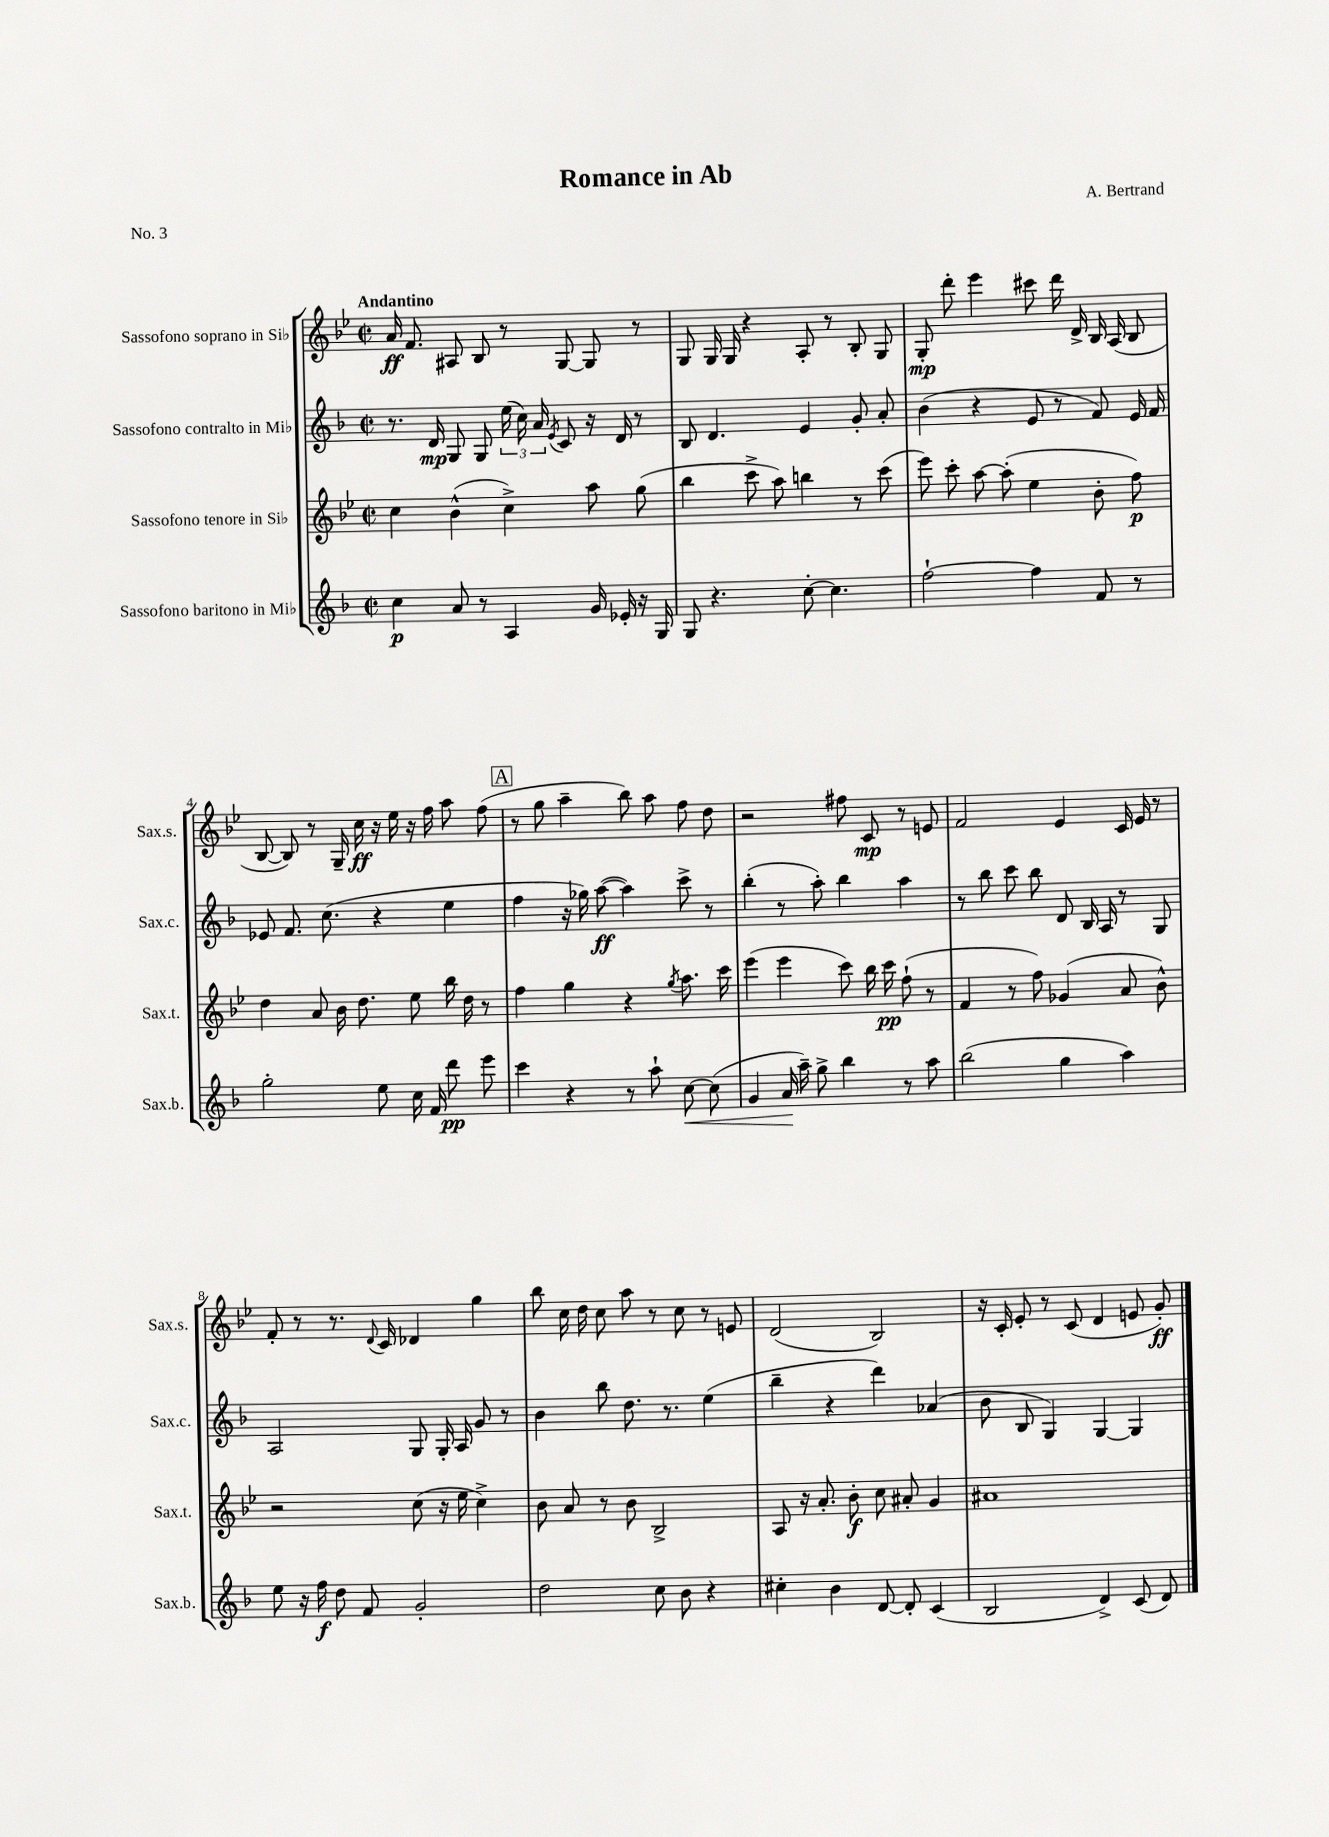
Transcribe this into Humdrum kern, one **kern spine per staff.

**kern	**dynam	**kern	**dynam	**kern	**dynam	**kern	**dynam
*part4	*part4	*part3	*part3	*part2	*part2	*part1	*part1
*staff4	*staff4	*staff3	*staff3	*staff2	*staff2	*staff1	*staff1
*I"Sassofono baritono in Mi♭	*	*I"Sassofono tenore in Si♭	*	*I"Sassofono contralto in Mi♭	*	*I"Sassofono soprano in Si♭	*
*I'Sax.b.	*	*I'Sax.t.	*	*I'Sax.c.	*	*I'Sax.s.	*
*clefG2	*	*clefG2	*	*clefG2	*	*clefG2	*
*k[b-]	*	*k[b-e-]	*	*k[b-]	*	*k[b-e-]	*
*M2/2	*	*M2/2	*	*M2/2	*	*M2/2	*
*met(c|)	*	*met(c|)	*	*met(c|)	*	*met(c|)	*
=1	=1	=1	=1	=1	=1	=1	=1
!	!	!	!	!	!	!LO:TX:a:B:t=Andantino	!
4cc\	p	4cc\	.	8.r	.	16a/	ff
.	.	.	.	.	.	8.f/	.
.	.	.	.	16d/	mp	.	.
8a/	.	(4b-^^\	.	8G/	.	8A#X/	.
8r	.	.	.	8G/	.	8B-/	.
4A/	.	4cc^\)	.	(24ee\	.	8r	.
.	.	.	.	24cc\)	.	.	.
.	.	.	.	24a/	.	.	.
.	.	.	.	8qe/	.	.	.
.	.	.	.	8c/	.	[8G/	.
16g/	.	8aa\	.	16r	.	8G/]	.
16e-X'/	.	.	.	16d/	.	.	.
16r	.	(8gg\	.	8r	.	8r	.
16G/	.	.	.	.	.	.	.
=2	=2	=2	=2	=2	=2	=2	=2
8G/	.	4bb-\	.	8B-/	.	8G/	.
4.r	.	.	.	4.d/	.	16G/	.
.	.	.	.	.	.	16G/	.
.	.	8ccc^\	.	.	.	4r	.
.	.	8aa\)	.	.	.	.	.
[8cc'\	.	4bbn\	.	4e/	.	8A'/	.
4.cc\]	.	.	.	.	.	8r	.
.	.	8r	.	8g'/	.	8B-'/	.
.	.	(8ccc\	.	8a'/	.	8G/	.
=3	=3	=3	=3	=3	=3	=3	=3
[2ff`\	.	8eee-\)	.	(4b-\	.	8G'/	mp
.	.	8ccc'\	.	.	.	8ddd'\	.
.	.	[8aa\	.	4r	.	4eee-\	.
.	.	(8aa'\]	.	.	.	.	.
4ff\]	.	4ee-\	.	8e/	.	8ccc#X\	.
.	.	.	.	8r	.	16ddd\	.
.	.	.	.	.	.	16d^/	.
8f/	.	8b-'\	.	8f/)	.	16B-/	.
.	.	.	.	.	.	(16A/	.
8r	.	8ff\)	p	16e/	.	8B-/	.
.	.	.	.	16f/	.	.	.
!!LO:LB:g=z
=4	=4	=4	=4	=4	=4	=4	=4
2gg'\	.	4dd\	.	8e-X/	.	[8B-/	.
.	.	.	.	8.f/	.	8B-/])	.
.	.	8a/	.	.	.	8r	.
.	.	.	.	(8.cc\	.	.	.
.	.	16b-\	.	.	.	16G~/	.
.	.	8.dd\	.	.	.	16cc\	ff
8ee\	.	.	.	4r	.	16r	.
.	.	.	.	.	.	16ee-\	.
16cc\	.	8ee-\	.	.	.	16r	.
16f/	.	.	.	.	.	16ff\	.
8ddd\	pp	16bb-\	.	4ee\	.	8aa\	.
.	.	16dd\	.	.	.	.	.
8eee\	.	8r	.	.	.	(8ff\	.
!!LO:REH:place=s1:t=A
=5	=5	=5	=5	=5	=5	=5	=5
4ccc\	.	4ff\	.	4ff\	.	8r	.
.	.	.	.	.	.	8gg\	.
4r	.	4gg\	.	16r	.	4aa~\	.
.	.	.	.	16gg-X\)	.	.	.
.	.	.	.	([8aa\	ff	.	.
8r	.	4r	.	4aa\])	.	8bb-\)	.
8aa`\	.	.	.	.	.	8aa\	.
.	.	8qgg/	.	.	.	.	.
!	!LO:HP:b	!	!	!	!	!	!
[8cc\	<	8.aa\	.	8ccc^\	.	8ff\	.
(8cc\]	.	.	.	8r	.	8dd\	.
.	.	16ccc\	.	.	.	.	.
=6	=6	=6	=6	=6	=6	=6	=6
4g/	.	(4eee-\	.	(4bb-'\	.	2r	.
16a/	.	4eee-\	.	8r	.	.	.
16aa~\)	[	.	.	.	.	.	.
8gg^\	.	.	.	8aa'\)	.	.	.
4bb-\	.	8ccc\)	.	4bb-\	.	8ff#X\	.
.	.	16bb-\	.	.	.	8c/	mp
.	.	16ccc\	pp	.	.	.	.
8r	.	(8ff`\	.	4aa\	.	8r	.
8aa\	.	8r	.	.	.	8en/	.
=7	=7	=7	=7	=7	=7	=7	=7
(2bb-\	.	4f/	.	8r	.	2f/	.
.	.	.	.	8bb-\	.	.	.
.	.	8r	.	8ccc\	.	.	.
.	.	8ff\)	.	8bb-\	.	.	.
4gg\	.	(4g-X/	.	8d/	.	4e-/	.
.	.	.	.	16B-/	.	.	.
.	.	.	.	16A/	.	.	.
4aa\)	.	8a/	.	8r	.	16c/	.
.	.	.	.	.	.	16e-/	.
.	.	8b-^^\)	.	8G/	.	8r	.
!!LO:LB:g=z
=8	=8	=8	=8	=8	=8	=8	=8
8ee\	.	2r	.	2A/	.	8f'/	.
16r	.	.	.	.	.	8r	.
16ff\	f	.	.	.	.	.	.
8dd\	.	.	.	.	.	8.r	.
8f/	.	.	.	.	.	.	.
.	.	.	.	.	.	8qqd/	.
.	.	.	.	.	.	16c/	.
2g'/	.	(8cc\	.	8G/	.	4d-X/	.
.	.	16r	.	16G'/	.	.	.
.	.	16ee-\	.	16A/	.	.	.
.	.	4cc^\)	.	8g/	.	4gg\	.
.	.	.	.	8r	.	.	.
=9	=9	=9	=9	=9	=9	=9	=9
2dd\	.	8b-\	.	4b-\	.	8bb-\	.
.	.	8a/	.	.	.	16cc\	.
.	.	.	.	.	.	16dd\	.
.	.	8r	.	8bb-\	.	8cc\	.
.	.	8b-\	.	8.dd\	.	8aa\	.
8cc\	.	2B-^/	.	.	.	8r	.
.	.	.	.	8.r	.	.	.
8b-\	.	.	.	.	.	8cc\	.
4r	.	.	.	(4ee\	.	8r	.
.	.	.	.	.	.	8en/	.
=10	=10	=10	=10	=10	=10	=10	=10
4cc#X'\	.	8A/	.	4bb-~\	.	(2d/	.
.	.	16r	.	.	.	.	.
.	.	8.a'/	.	.	.	.	.
4b-\	.	.	.	4r	.	.	.
.	.	8b-'\	f	.	.	.	.
[8d/	.	8cc\	.	4ddd\)	.	2B-/)	.
8d'/]	.	8a#X'/	.	.	.	.	.
(4c/	.	4g/	.	(4a-X/	.	.	.
=11	=11	=11	=11	=11	=11	=11	=11
2B-/	.	1a#X	.	8b-\	.	16r	.
.	.	.	.	.	.	16c'/	.
.	.	.	.	8B-/	.	8e-'/	.
.	.	.	.	4G/)	.	8r	.
.	.	.	.	.	.	(8c/	.
4d^/)	.	.	.	[4G/	.	4d/	.
(8c/	.	.	.	4G/]	.	8en/	.
8d/)	.	.	.	.	.	8g'/)	ff
==	==	==	==	==	==	==	==
*-	*-	*-	*-	*-	*-	*-	*-
